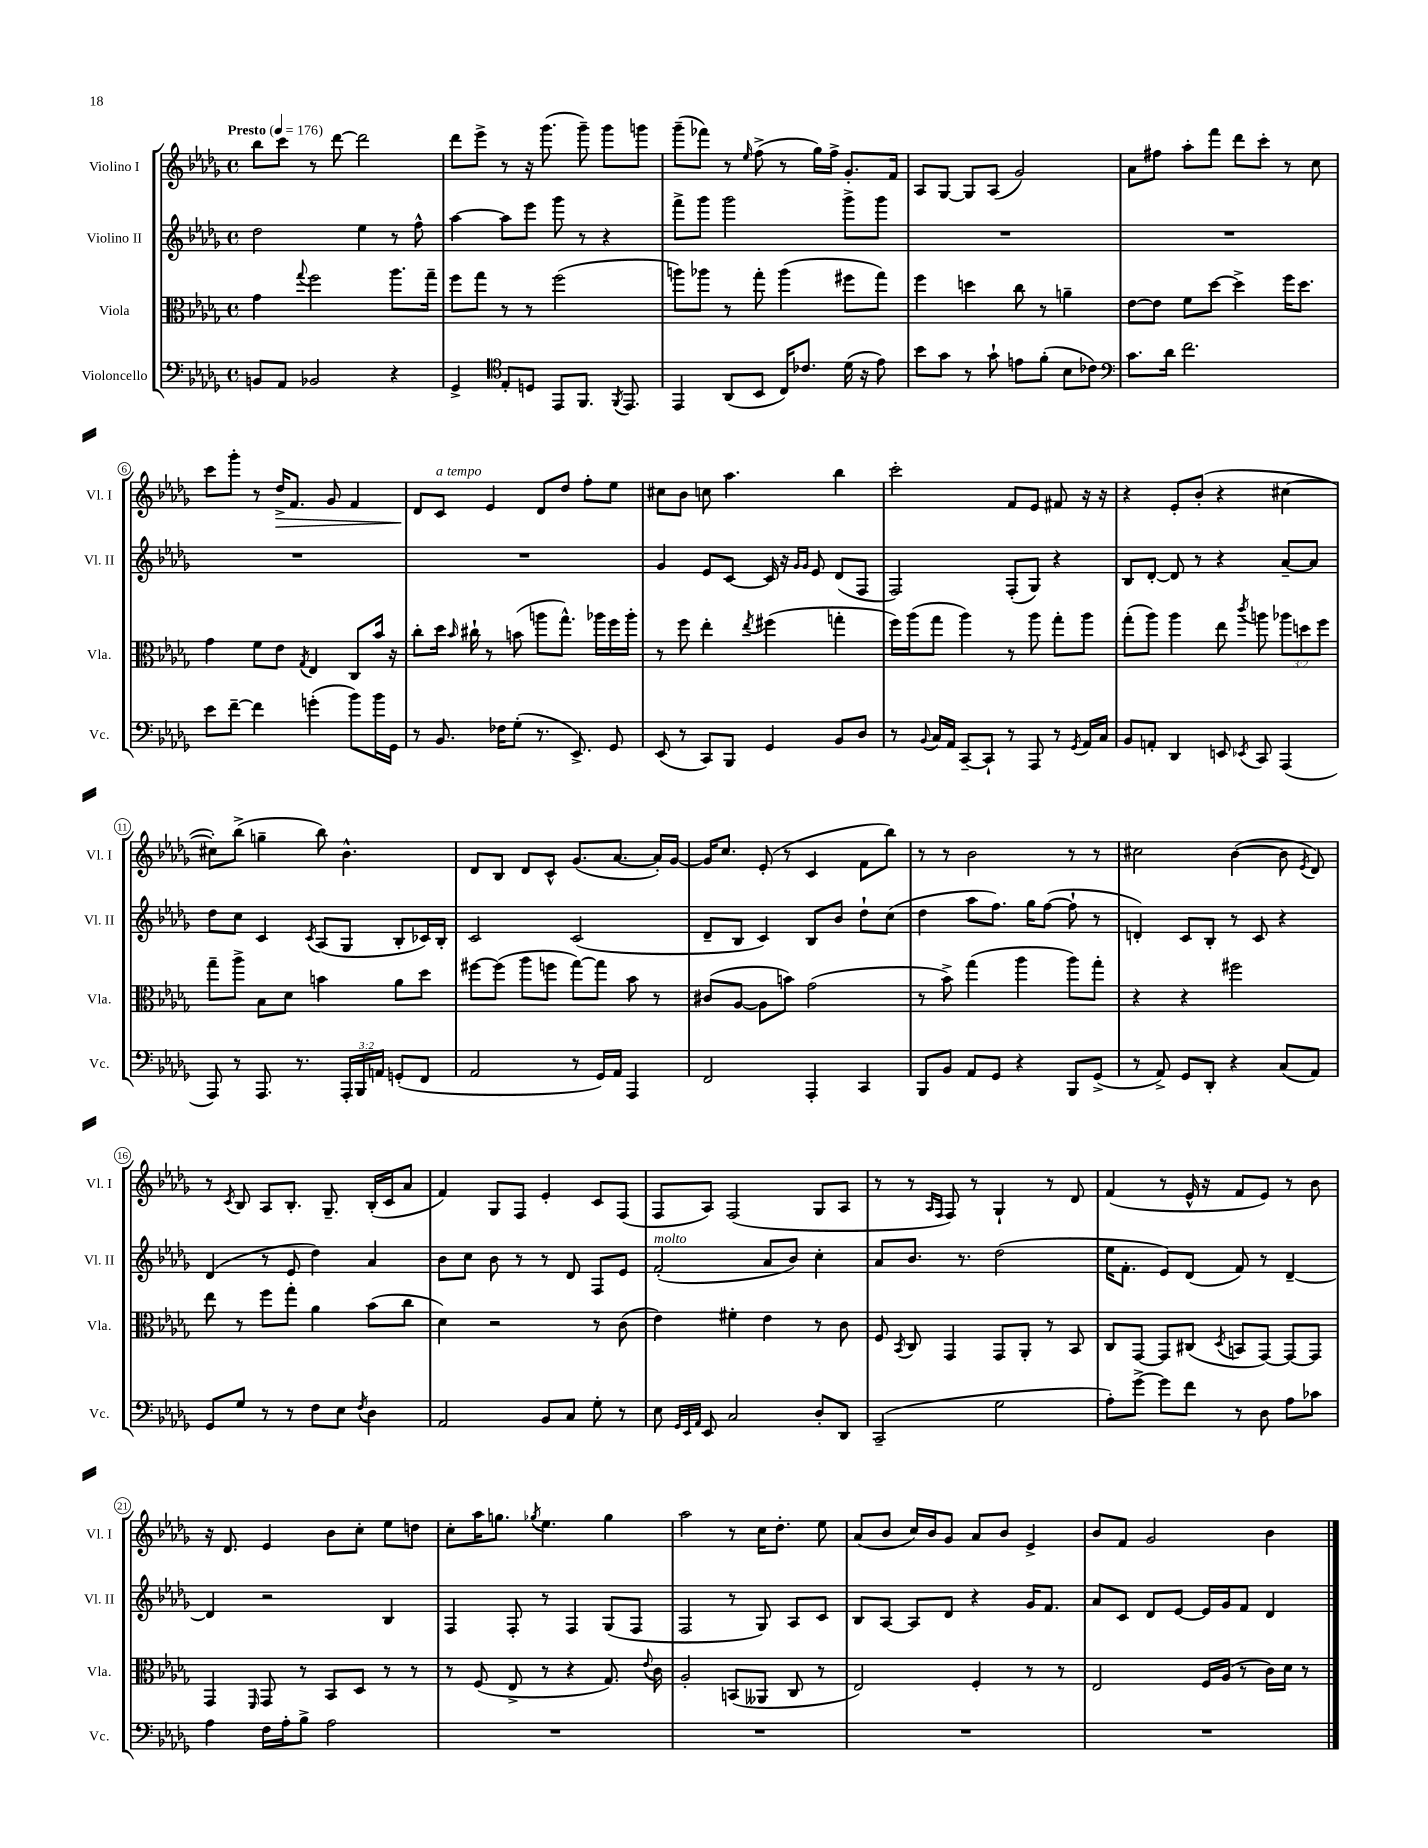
<<
\new StaffGroup <<
\new Staff = "s0" \with { instrumentName = "Violino I" shortInstrumentName = "Vl. I" } {
    \clef treble \key des \major \defaultTimeSignature \time 4/4 \tempo "Presto" 4 = 176
    \autoBeamOff bes''8[ c'''8] r8 des'''8~ des'''2 |
    des'''8[ ees'''8]-> r8 r16 ges'''8.( ges'''8--) ges'''8[ g'''8] |
    ges'''8[--( fes'''8]) r8 \grace { ees''16 } f''8->( r8 ges''16[) f''16]-> ges'8.[-. f'16] |
    aes8[ ges8]~ ges8[ aes8]( ges'2) |
    aes'8[ fis''8] aes''8[-. f'''8] des'''8[ c'''8]-. r8 c''8 |
    c'''8[ ges'''8]-. r8 des''16[->\> f'8.] ges'8 f'4 |
    des'8[\! c'8]^\markup { \italic "a tempo" } ees'4 des'8[ des''8] f''8[-. ees''8] |
    cis''8[ bes'8] c''8 aes''4. bes''4 |
    c'''2-. f'8[ ees'8] fis'8 r16 r16 |
    r4 ees'8[-. bes'8]-.( r4 cis''4~ |
    cis''8[-.) bes''8]->( g''4-- bes''8) bes'4.-^ |
    des'8[ bes8] des'8[ c'8]-^ ges'8.[( aes'8.]~ aes'16[-.) ges'16]~ |
    ges'16[ c''8.] ees'8-.( r8 c'4 f'8[ bes''8]) |
    r8 r8 bes'2 r8 r8 |
    cis''2 bes'4~( bes'8 \acciaccatura { ees'8 } des'8) |
    r8 \acciaccatura { c'8 } bes8 aes8[ bes8.]-. ges8.-- bes16[-.( c'16 aes'8] |
    f'4) ges8[ f8] ees'4-. c'8[ f8]( |
    f8[ aes8]) f2( ges8[ aes8] |
    r8 r8 \grace { aes16[ f16] } f8) r8 ges4-! r8 des'8 |
    f'4( r8 ees'16-^ r16 f'8[ ees'8]) r8 bes'8 |
    r16 des'8. ees'4 bes'8[ c''8]-. ees''8[ d''8] |
    c''8[-. aes''16 g''8.] \acciaccatura { ges''8 } ees''4. ges''4 |
    aes''2 r8 c''16[ des''8.]-. ees''8 |
    aes'8[( bes'8] c''16[) bes'16 ges'8] aes'8[ bes'8] ees'4-> |
    bes'8[ f'8] ges'2 bes'4 \bar "|." |
}
\new Staff = "s1" \with { instrumentName = "Violino II" shortInstrumentName = "Vl. II" } {
    \clef treble \key des \major \defaultTimeSignature \time 4/4
    \autoBeamOff des''2 ees''4 r8 f''8-^ |
    aes''4~ aes''8[ ees'''8] ges'''8 r8 r4 |
    f'''8[-> ges'''8] ges'''2 ges'''8[-> ges'''8] |
    R1 |
    R1 |
    R1 |
    R1 |
    ges'4 ees'8[ c'8]~ c'16 r16 \grace { ges'16[ ges'16] } ees'8 des'8[( f8] |
    f2) f8[-.( ges8]) r4 |
    bes8[ des'8]~-. des'8 r8 r4 aes'8[~-- aes'8] |
    des''8[ c''8] c'4 \acciaccatura { c'8 } aes8[( ges8] bes8[-. ces'16) bes16]-. |
    c'2 c'2( |
    des'8[-- bes8] c'4) bes8[ bes'8] des''8[-! c''8]( |
    des''4 aes''8[ f''8.]) ges''16[ f''8]~( f''8-! r8 |
    d'4-.) c'8[ bes8]-. r8 c'8 r4 |
    des'4( r8 ees'8 des''4) aes'4 |
    bes'8[ c''8] bes'8 r8 r8 des'8 f8[ ees'8] |
    f'2-.^\markup { \italic "molto" }( aes'8[ bes'8]) c''4-. |
    aes'8[ bes'8.] r8. des''2( |
    ees''16[ f'8.]-. ees'8[) des'8]( f'8) r8 des'4~-- |
    des'4 r2 bes4 |
    f4 f8-. r8 f4 ges8[( f8] |
    f2 r8 ges8) aes8[ c'8] |
    bes8[ aes8]~ aes8[ des'8] r4 ges'16[ f'8.] |
    aes'8[ c'8] des'8[ ees'8]~ ees'16[ ges'16 f'8] des'4 \bar "|." |
}
\new Staff = "s2" \with { instrumentName = "Viola" shortInstrumentName = "Vla." } {
    \clef alto \key des \major \defaultTimeSignature \time 4/4 \override Staff.TupletNumber.text = #tuplet-number::calc-fraction-text
    \autoBeamOff ges'4 \appoggiatura { ges''8 } f''2 aes''8.[ ges''16]-- |
    f''8[ ges''8] r8 r8 f''2( |
    a''8[) aes''8] r8 ges''8-. aes''4( fis''8[ ges''8]) |
    f''4 d''4 c''8 r8 a'4-- |
    ees'8[~ ees'8] f'8[ des''8]~ des''4-> f''16[ des''8.] |
    ges'4 f'8[ ees'8] \acciaccatura { ges8 } ees4 c8[ bes'16] r16 |
    c''8[-. des''16] \grace { bes'16 } cis''16-! r8 b'8( a''8[ ges''8.]-^) aes''16[ f''16 aes''16]-. |
    r8 f''8 ees''4-. \acciaccatura { ees''8 } fis''4( g''4-. |
    f''16[) aes''16( ges''8] aes''4) r8 aes''8 ges''8[-. aes''8] |
    ges''8[-.( aes''8]) aes''4 ees''8 \acciaccatura { c'''8 } a''8 \tuplet 3/2 { aes''8[ d''8 f''8] } |
    ges''8[-- aes''8]-> bes8[ des'8] b'4 aes'8[ des''8] |
    fis''8[~ fis''8]( aes''8[ f''8] ges''8[~) ges''8] bes'8 r8 |
    cis'8[( aes8]~ aes8[ b'8]) ges'2( |
    r8 bes'8->) ges''4( aes''4 aes''8[) ges''8]-. |
    r4 r4 fis''2 |
    ees''8 r8 f''8[ ges''8]-. aes'4 bes'8[( c''8] |
    des'4) r2 r8 c'8( |
    ees'4) fis'4-. ees'4 r8 c'8 |
    f8 \acciaccatura { bes,8 } c8 ges,4 ges,8[ aes,8]-. r8 bes,8 |
    c8[ ges,8]~ ges,8[ cis8]( \acciaccatura { des8 } b,8[ ges,8]~) ges,8[~ ges,8] |
    ges,4 \grace { f,16 } ges,8 r8 bes,8[ des8] r8 r8 |
    r8 f8( ees8-> r8 r4 ges8.) \appoggiatura { ees'8 } c'16 |
    aes2-. b,8[( aeses,8] c8 r8 |
    ees2) f4-. r8 r8 |
    ees2 f16[ aes16]( r8 c'16[) des'16] r8 \bar "|." |
}
\new Staff = "s3" \with { instrumentName = "Violoncello" shortInstrumentName = "Vc." } {
    \clef bass \key des \major \defaultTimeSignature \time 4/4 \override Staff.TupletNumber.text = #tuplet-number::calc-fraction-text
    \autoBeamOff b,8[ aes,8] bes,2 r4 |
    ges,4-> \clef tenor ees8[-. d8] ees,8[ f,8.] \acciaccatura { f,8 } ees,8. |
    ees,4 aes,8[( bes,8] c16[) ces'8.] des'16( r16 ees'8) |
    bes'8[ ges'8] r8 ges'8-! e'8[ f'8]-.( bes8[ ces'8]) |
    \clef bass c'8.[ des'16] f'2. |
    ees'8[ f'8]~-- f'4 g'4-.( bes'8[) bes'16 ges,16] |
    r8 bes,8. fes16[ ges8]-.( r8. ees,8.->) ges,8 |
    ees,8( r8 c,8[) bes,,8] ges,4 bes,8[ des8] |
    r8 \appoggiatura { bes,8 } c16[ aes,16] c,8[~-- c,8]-! r8 aes,,8 r8 \acciaccatura { ges,8 } aes,16[ c16] |
    bes,8[ a,8]-. des,4 e,8 \acciaccatura { ees,8 } c,8 aes,,4( |
    aes,,8) r8 aes,,8. r8. \tuplet 3/2 { aes,,16[-. bes,,16 a,16] } g,8[-.( f,8] |
    aes,2 r8 ges,16[) aes,16] aes,,4 |
    f,2 aes,,4-. c,4 |
    bes,,8[ bes,8] aes,8[ ges,8] r4 bes,,8[ ges,8]->( |
    r8 aes,8->) ges,8[ des,8]-. r4 c8[( aes,8]) |
    ges,8[ ges8] r8 r8 f8[ ees8] \acciaccatura { f8 } des4 |
    aes,2 bes,8[ c8] ges8-. r8 |
    ees8 \grace { ges,32[ ees,32 aes,32] } ees,8 c2 des8[-. des,8] |
    c,2--( ges2 |
    aes8[-.) ges'8]~-> ges'8[ f'8] r8 des8 aes8[ ces'8] |
    aes4 f16[ aes16-. bes8]-> aes2 |
    R1 |
    R1 |
    R1 |
    R1 \bar "|." |
}
>>
>>
\layout { \context { \Score \override BarNumber.stencil = #(make-stencil-circler 0.1 0.3 ly:text-interface::print) } }
